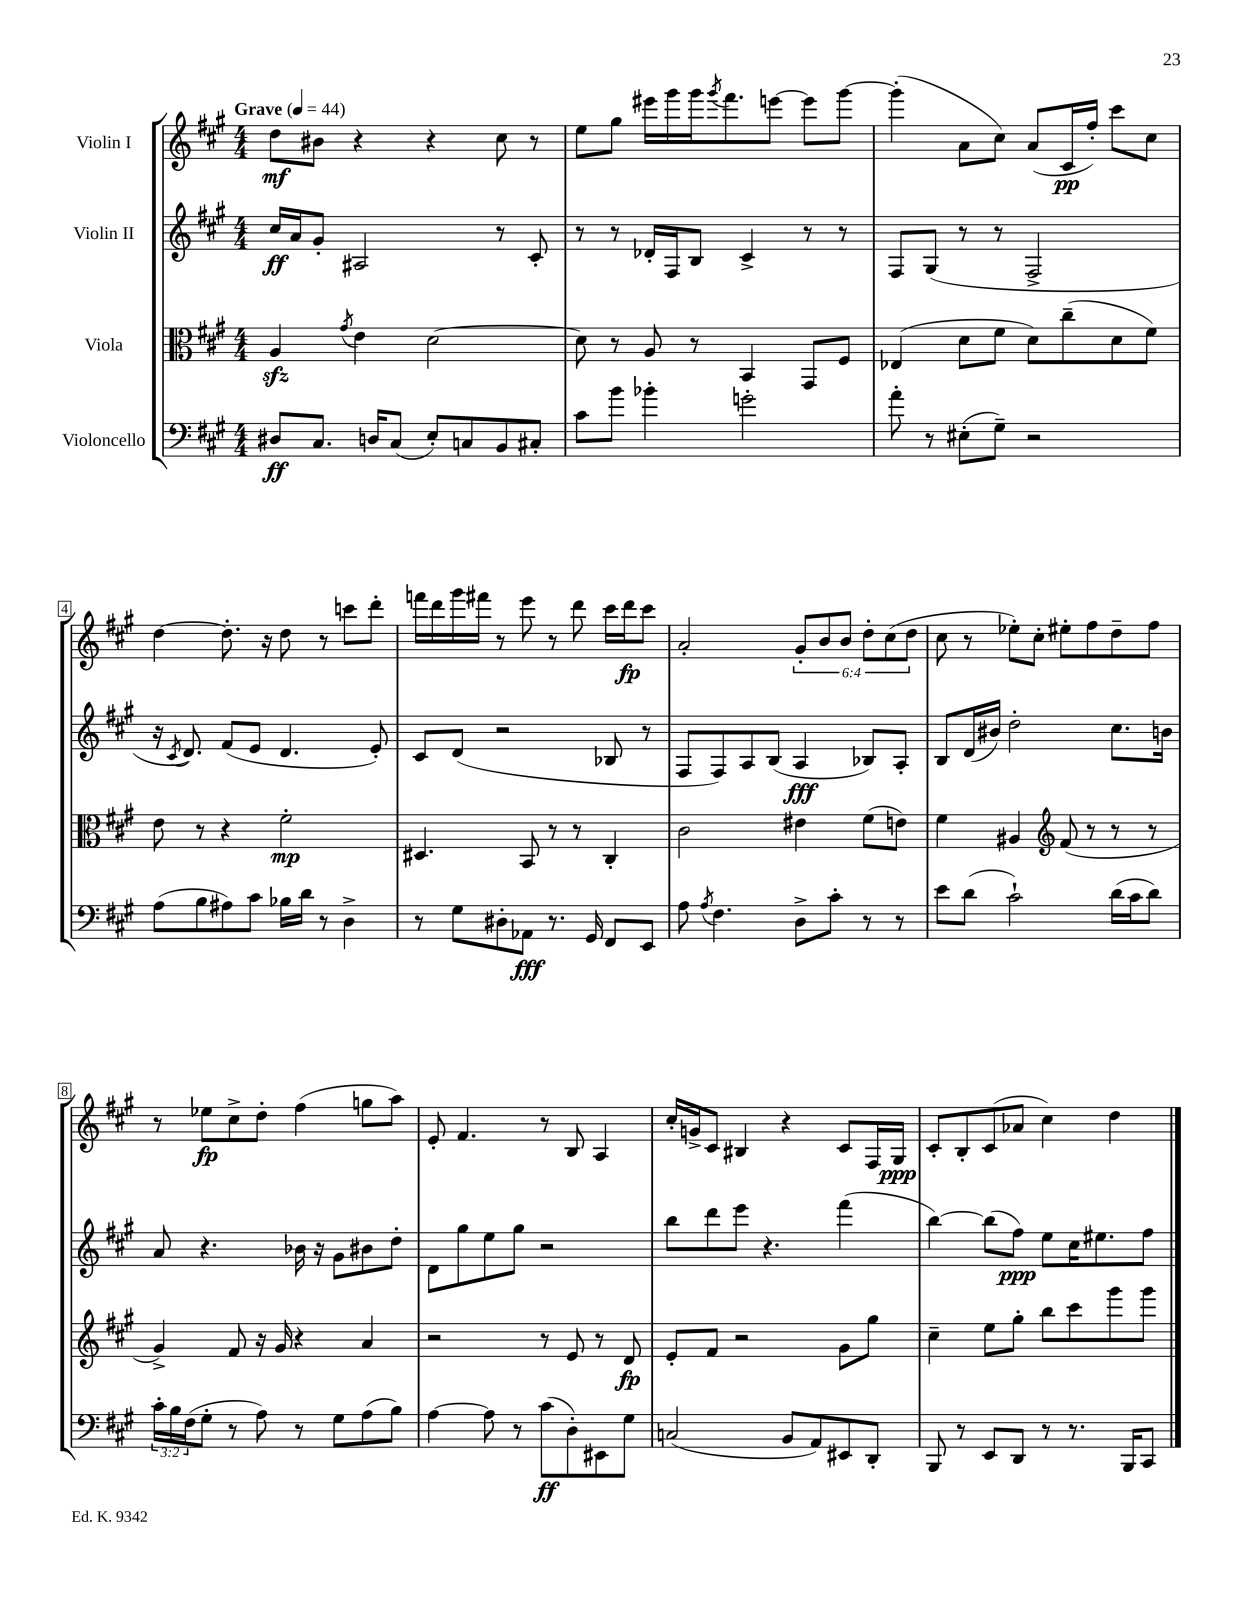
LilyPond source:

<<
\new StaffGroup <<
\new Staff = "s0" \with { instrumentName = "Violin I" } {
    \clef treble \key a \major \numericTimeSignature \time 4/4 \override Staff.TupletNumber.text = #tuplet-number::calc-fraction-text \tempo "Grave" 4 = 44
    d''8\mf bis'8 r4 r4 cis''8 r8 |
    e''8 gis''8 eis'''16 gis'''16 gis'''16 \acciaccatura { gis'''8 } fis'''8. e'''8~ e'''8 gis'''8~ |
    gis'''4-.( a'8 cis''8) a'8( cis'16\pp fis''16-.) cis'''8 cis''8 |
    d''4~ d''8.-. r16 d''8 r8 c'''8 d'''8-. |
    f'''16 d'''16 gis'''16 fis'''16 r8 e'''8 r8 d'''8 cis'''16 d'''16\fp cis'''8 |
    a'2-. \tuplet 6/4 { gis'8-. b'8 b'8 d''8-. cis''8( d''8 } |
    cis''8 r8 ees''8-.) cis''8-. eis''8-. fis''8 d''8-- fis''8 |
    r8 ees''8\fp cis''8-> d''8-. fis''4( g''8 a''8) |
    e'8-. fis'4. r8 b8 a4 |
    cis''16-. g'16-> cis'8 bis4 r4 cis'8 fis16 gis16\ppp |
    cis'8-. b8-. cis'8( aes'8 cis''4) d''4 \bar "|." |
}
\new Staff = "s1" \with { instrumentName = "Violin II" } {
    \clef treble \key a \major \numericTimeSignature \time 4/4
    cis''16\ff a'16 gis'8-. ais2 r8 cis'8-. |
    r8 r8 des'16-. fis16 b8 cis'4-> r8 r8 |
    fis8 gis8( r8 r8 fis2-> |
    r16 \acciaccatura { cis'8 } d'8.) fis'8( e'8 d'4. e'8-.) |
    cis'8 d'8( r2 bes8 r8 |
    fis8 fis8) a8 b8( a4\fff bes8) a8-. |
    b8 d'16( bis'16) d''2-. cis''8. b'16 |
    a'8 r4. bes'16 r16 gis'8 bis'8 d''8-. |
    d'8 gis''8 e''8 gis''8 r2 |
    b''8 d'''8 e'''8 r4. fis'''4( |
    b''4~) b''8( fis''8\ppp) e''8 cis''16 eis''8. fis''8 \bar "|." |
}
\new Staff = "s2" \with { instrumentName = "Viola" } {
    \clef alto \key a \major \numericTimeSignature \time 4/4
    a4\sfz \acciaccatura { gis'8 } e'4 d'2~ |
    d'8 r8 a8 r8 b,4 gis,8 fis8 |
    ees4( d'8 fis'8 d'8) cis''8--( d'8 fis'8) |
    e'8 r8 r4 fis'2-.\mp |
    dis4. b,8 r8 r8 cis4-. |
    cis'2 eis'4 fis'8( e'8) |
    fis'4 ais4 \clef treble fis'8( r8 r8 r8 |
    gis'4->) fis'8 r16 gis'16 r4 a'4 |
    r2 r8 e'8 r8 d'8\fp |
    e'8-. fis'8 r2 gis'8 gis''8 |
    cis''4-- e''8 gis''8-. b''8 cis'''8 gis'''8 gis'''8 \bar "|." |
}
\new Staff = "s3" \with { instrumentName = "Violoncello" } {
    \clef bass \key a \major \numericTimeSignature \time 4/4 \override Staff.TupletNumber.text = #tuplet-number::calc-fraction-text
    dis8\ff cis8. d16 cis8( e8-.) c8 b,8 cis8-. |
    cis'8 b'8 bes'4-. g'2-. |
    a'8-. r8 eis8-.( gis8--) r2 |
    a8( b8 ais8) cis'8 bes16 d'16 r8 d4-> |
    r8 gis8 dis8-. aes,8\fff r8. gis,16 fis,8 e,8 |
    a8 \acciaccatura { a8 } fis4. d8-> cis'8-. r8 r8 |
    e'8 d'8( cis'2-!) d'16( cis'16 d'8) |
    \tuplet 3/2 { cis'16-. b16 fis16( } gis8-. r8 a8) r8 gis8 a8( b8) |
    a4~ a8 r8 cis'8\ff( d8-.) eis,8 gis8 |
    c2( b,8 a,8) eis,8 d,8-. |
    b,,8 r8 e,8 d,8 r8 r8. b,,16 cis,8 \bar "|." |
}
>>
>>
\layout { \context { \Score \override BarNumber.stencil = #(make-stencil-boxer 0.1 0.3 ly:text-interface::print) } }
